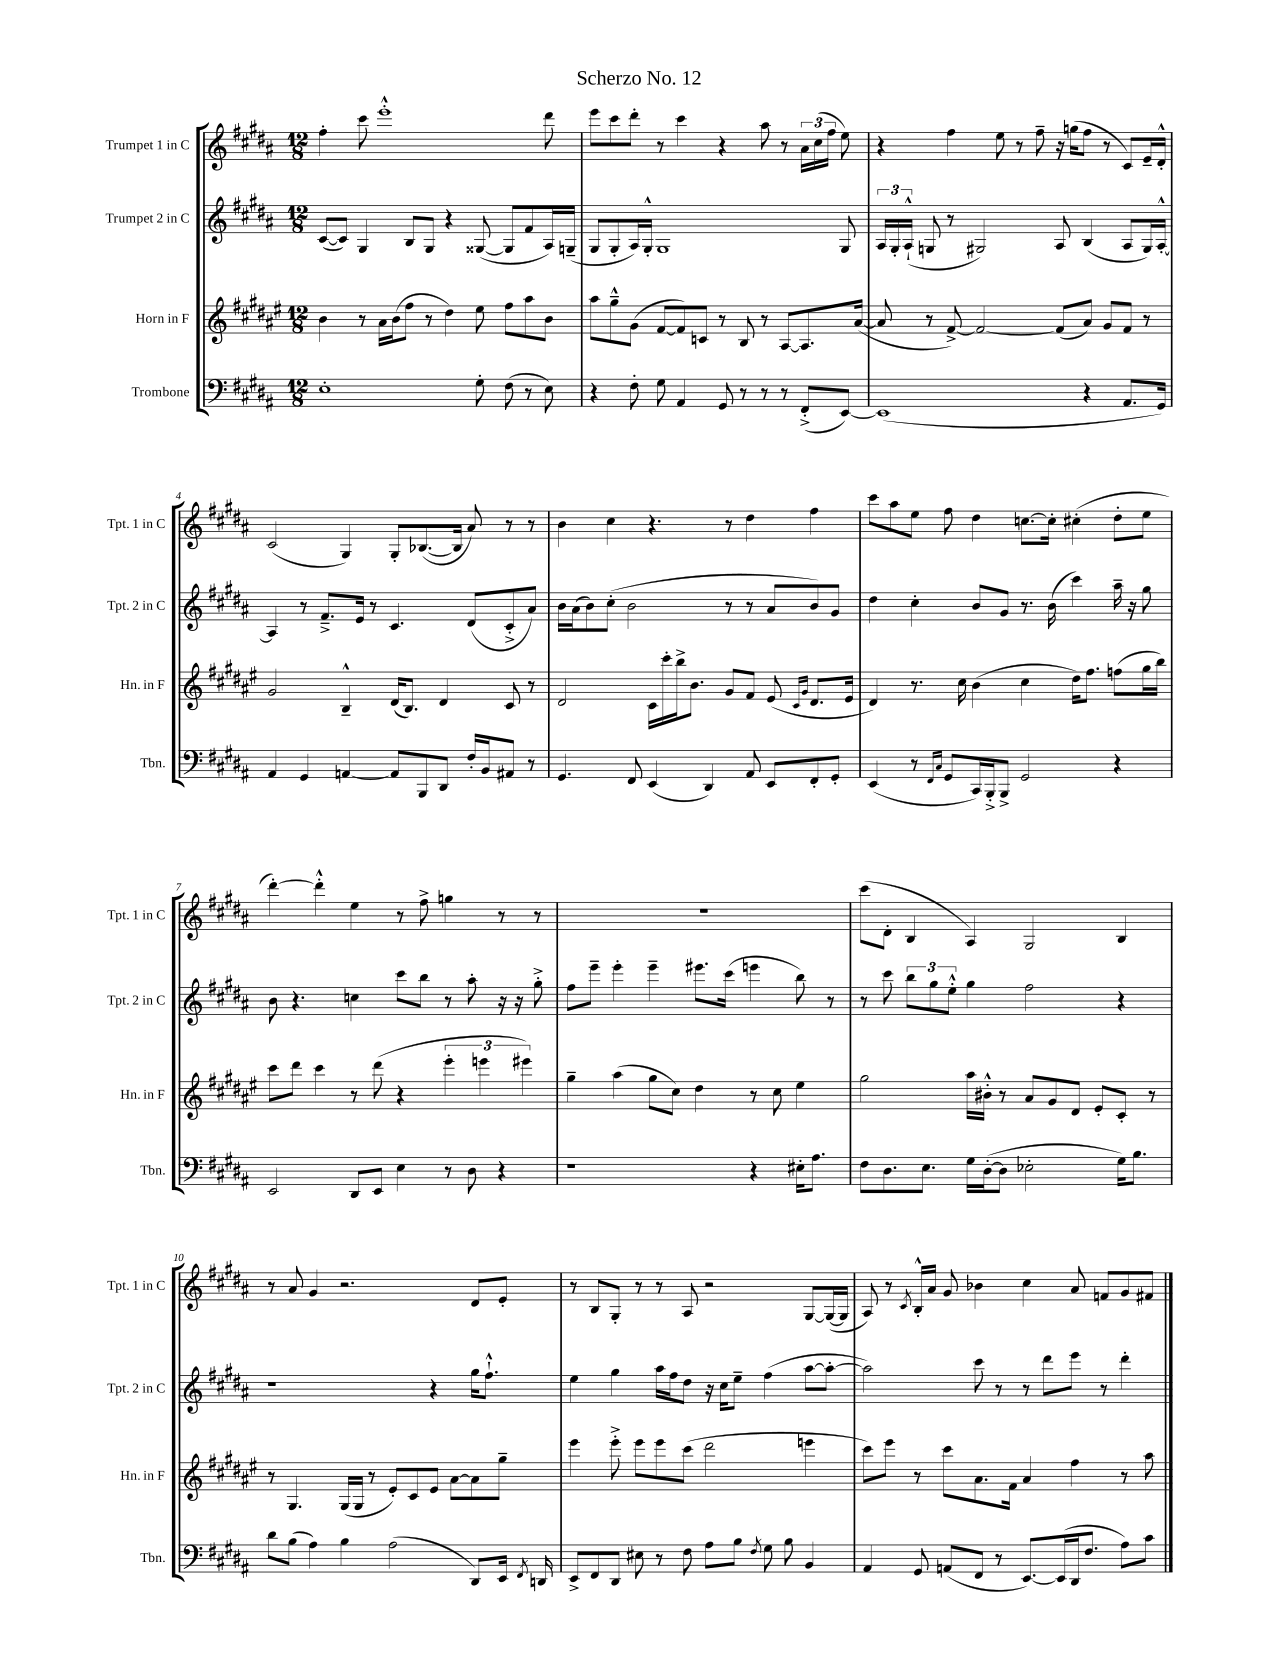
\header { title = "Scherzo No. 12" }
<<
\new StaffGroup <<
\new Staff = "s0" \with { instrumentName = "Trumpet 1 in C" shortInstrumentName = "Tpt. 1 in C" } {
    \clef treble \key b \major \numericTimeSignature \time 12/8
    \autoBeamOff fis''4-. cis'''8 e'''1-.-^ dis'''8 |
    e'''8[ cis'''8 dis'''8]-. r8 cis'''4 r4 ais''8 r8 \tuplet 3/2 { ais'16[ cis''16( fis''16] } e''8) |
    r4 fis''4 e''8 r8 fis''8-- r16 g''16[( fis''8] r8 cis'8[) e'16-- dis'16]-.-^ |
    cis'2( gis4) gis8[-. bes8.~( bes16] ais'8) r8 r8 |
    b'4 cis''4 r4. r8 dis''4 fis''4 |
    cis'''8[ ais''8 e''8] fis''8 dis''4 c''8.[~ c''16]-. cis''4-.( dis''8[-. e''8] |
    dis'''4~-.) dis'''4-.-^ e''4 r8 fis''8-> g''4 r8 r8 |
    R1. |
    cis'''8[( dis'8]-. b4 ais4) gis2 b4 |
    r8 ais'8 gis'4 r2. dis'8[ e'8]-. |
    r8 b8[ gis8]-. r8 r8 ais8 r2 gis8[~ gis16~( gis16] |
    ais8) r8 \acciaccatura { cis'8 } b16[-.-^ ais'16] gis'8 bes'4 cis''4 ais'8 f'8[ gis'8 fis'8] \bar "|." |
}
\new Staff = "s1" \with { instrumentName = "Trumpet 2 in C" shortInstrumentName = "Tpt. 2 in C" } {
    \clef treble \key b \major \numericTimeSignature \time 12/8
    \autoBeamOff cis'8[~( cis'8]) gis4 b8[ gis8] r4 gisis8~( gisis8[ fis'8 ais16) g16]--( |
    gis8[ gis8-. ais16) gis16]-.-^ gis1 gis8 |
    \tuplet 3/2 { ais16[ gis16-. ais16]-!-^( } g8 r8 gis2) ais8 b4( ais8[ gis16) ais16]~-.-^ |
    ais4 r8 fis'8.[---> e'16] r8 cis'4. dis'8[( cis'8-.-> ais'8]) |
    b'16[ ais'16( b'8) cis''8]-.( b'2 r8 r8 ais'8[ b'8) gis'8] |
    dis''4 cis''4-. b'8[ gis'8] r8. b'16( cis'''4) ais''16-- r16 gis''8 |
    b'8 r4. c''4 cis'''8[ b''8] r8 ais''8-. r16 r16 gis''8-.-> |
    fis''8[ e'''8]-- e'''4-. e'''4-- eis'''8.[ cis'''16]( e'''4 b''8) r8 |
    r8 cis'''8 \tuplet 3/2 { b''8[ gis''8 e''8]-.-^ } gis''4 fis''2 r4 |
    r1 r4 gis''16[ fis''8.]-!-^ |
    e''4 gis''4 ais''16[ fis''16 dis''8] r16 cis''16[ e''8]-- fis''4( ais''8[~ ais''8]~-. |
    ais''2) cis'''8 r8 r8 dis'''8[ e'''8] r8 dis'''4-. \bar "|." |
}
\new Staff = "s2" \with { instrumentName = "Horn in F" shortInstrumentName = "Hn. in F" } {
    \clef treble \key fis \major \numericTimeSignature \time 12/8
    \autoBeamOff b'4 r8 ais'16[ b'16( fis''8] r8 dis''4) eis''8 fis''8[ ais''8 b'8] |
    ais''8[ gis''8---^ gis'8]( fis'8[~ fis'8) c'8] r8 b8 r8 ais8[~ ais8. ais'16]~( |
    ais'8 r8 fis'8~->) fis'2~ fis'8[( ais'8]) gis'8[ fis'8] r8 |
    gis'2 b4---^ dis'16[( b8.]) dis'4 cis'8 r8 |
    dis'2 cis'16[ cis'''16-. b''16-> b'8.] gis'8[ fis'8] eis'8( \grace { cis'16[ gis'16] } dis'8.[ eis'16] |
    dis'4) r8. cis''16 b'4( cis''4 dis''16[) fis''8.] f''8[( gis''16 b''16]) |
    cis'''8[ dis'''8] cis'''4 r8 dis'''8( r4 \tuplet 3/2 { eis'''4-. e'''4 eis'''4) } |
    gis''4-- ais''4( gis''8[ cis''8]) dis''4 r8 cis''8 eis''4 |
    gis''2 ais''16[ bis'16]-.-^ r8 ais'8[ gis'8 dis'8] eis'8[-. cis'8]-. r8 |
    r8 gis4. gis16[( gis16] r8 eis'8[-.) cis'8 eis'8] ais'8[~ ais'8 gis''8]-- |
    eis'''4 eis'''8-.-> eis'''8[ eis'''8 cis'''8]( dis'''2 e'''4 |
    cis'''8[) eis'''8] r8 cis'''8[ ais'8. fis'16] ais'4 fis''4 r8 ais''8 \bar "|." |
}
\new Staff = "s3" \with { instrumentName = "Trombone" shortInstrumentName = "Tbn." } {
    \clef bass \key b \major \numericTimeSignature \time 12/8
    \autoBeamOff e1-. gis8-. fis8( r8 e8) |
    r4 fis8-. gis8 ais,4 gis,8 r8 r8 r8 fis,8[-.->( e,8]~) |
    e,1( r4 ais,8.[ gis,16]) |
    ais,4 gis,4 a,4~ a,8[ b,,8 dis,8] fis16[-. b,16 ais,8] r8 |
    gis,4. fis,8 e,4( dis,4) ais,8 e,8[ fis,8-. gis,8]-. |
    e,4( r8 \grace { fis,16[ cis16] } gis,8[ cis,16) b,,16-.-> b,,8]-> gis,2 r4 |
    e,2 dis,8[ e,8] e4 r8 dis8 r4 |
    r1 r4 eis16[-. ais8.] |
    fis8[ dis8. e8.] gis16[ dis16~-.( dis8] ees2-. gis16[) b8.] |
    dis'8[ b8]( ais4) b4 ais2( dis,8[) e,16] \acciaccatura { fis,8 } d,16 |
    e,8[-> fis,8 dis,8] eis8 r8 fis8 ais8[ b8] \acciaccatura { fis8 } gis8 b8 b,4 |
    ais,4 gis,8 a,8[( fis,8] r8 e,8.[~) e,16( dis,16 fis8.] ais8[) cis'8] \bar "|." |
}
>>
>>
